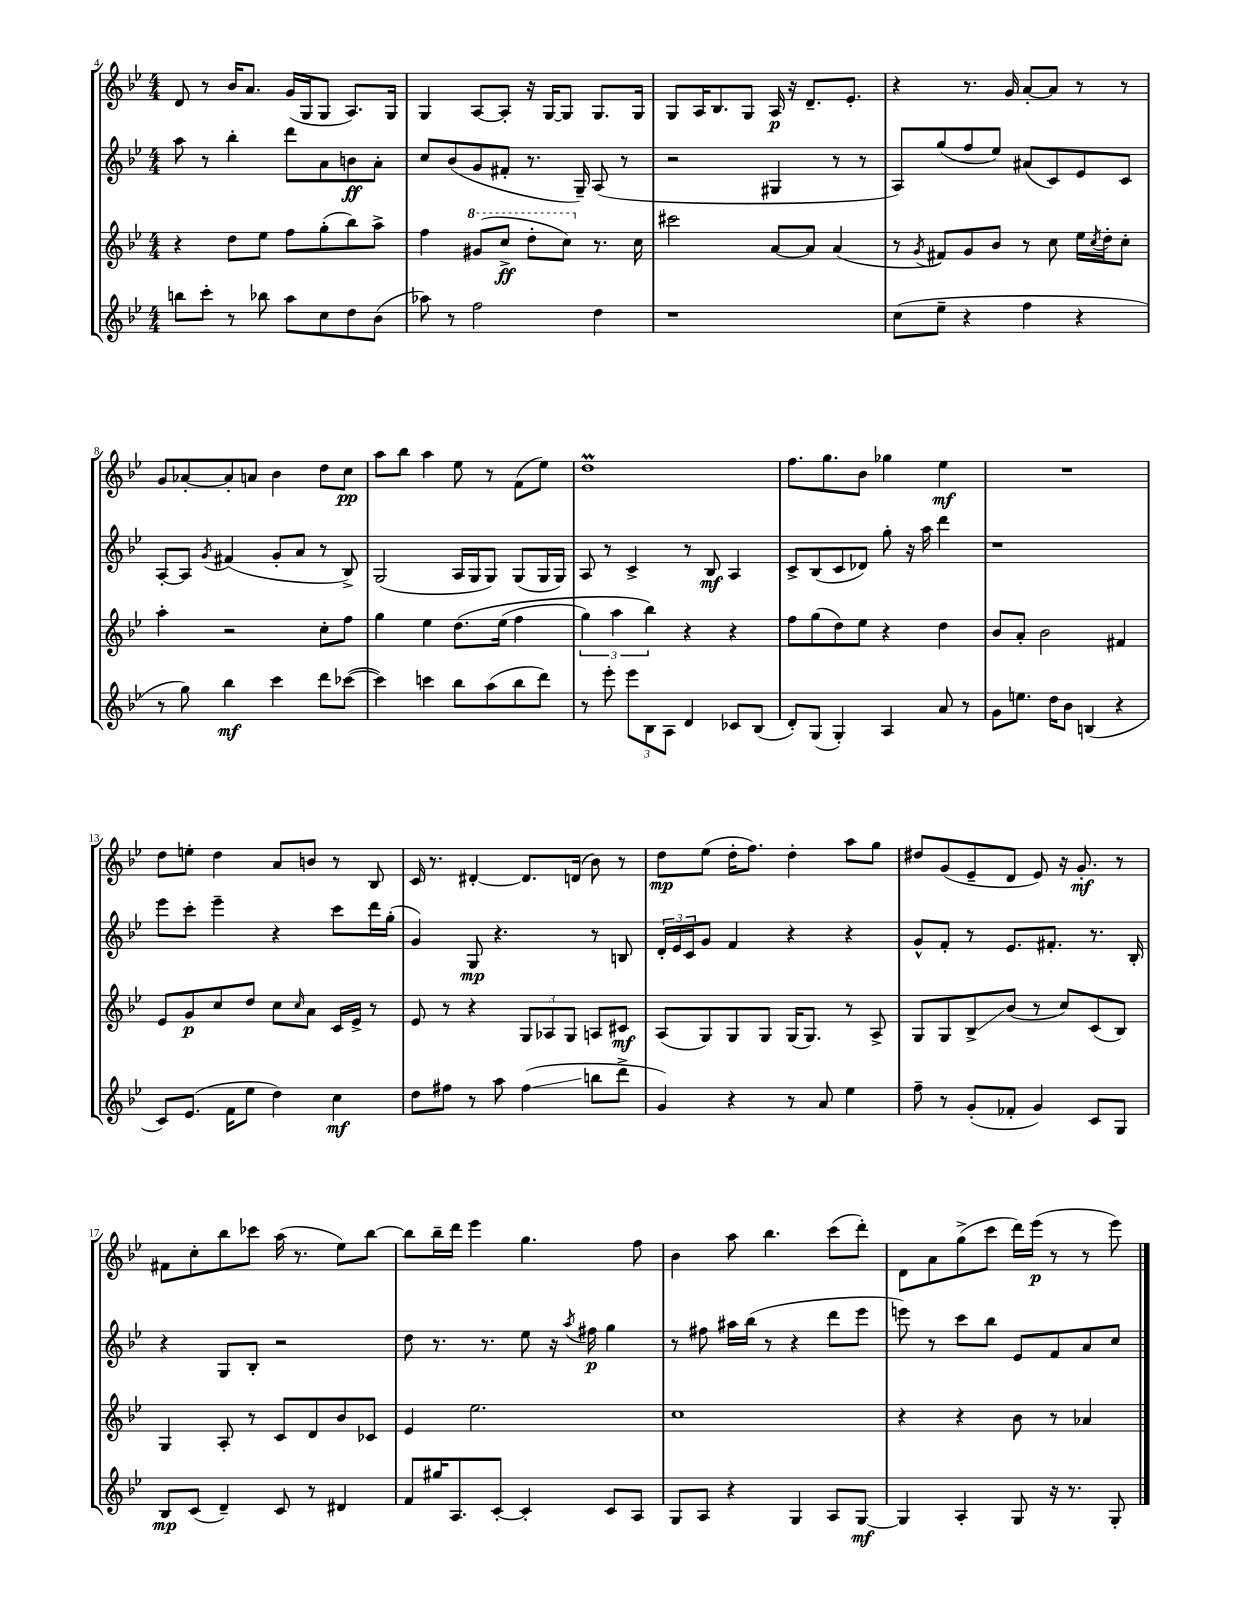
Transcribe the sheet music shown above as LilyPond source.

<<
\new StaffGroup <<
\new Staff = "s0" {
    \clef treble \key bes \major \numericTimeSignature \time 4/4
    d'8 r8 bes'16 a'8. g'16( g16 g8 a8.) g16 |
    g4 a8~ a8-. r16 g16~ g8 g8. g16 |
    g8 a16 bes8. g8 a16\p r16 d'8.-- ees'8.-. |
    r4 r8. g'16 a'8~-. a'8 r8 r8 |
    g'8 aes'8~-. aes'8-. a'8 bes'4 d''8 c''8\pp |
    a''8 bes''8 a''4 ees''8 r8 f'8( ees''8) |
    d''1\prall |
    f''8. g''8. bes'8 ges''4 ees''4\mf |
    R1 |
    d''8 e''8-. d''4 a'8 b'8 r8 bes8 |
    c'16 r8. dis'4~-. dis'8. d'16( bes'8) r8 |
    d''8\mp ees''8( d''16-. f''8.) d''4-. a''8 g''8 |
    dis''8 g'8( ees'8-- d'8 ees'8) r16 g'8.-.\mf r8 |
    fis'8 c''8-. bes''8 ces'''8 a''16( r8. ees''8) bes''8~ |
    bes''8 bes''16-- d'''16 ees'''4 g''4. f''8 |
    bes'4 a''8 bes''4. c'''8( d'''8-.) |
    d'8 a'8 g''8->( c'''8 d'''16) ees'''16\p( r8 r8 ees'''8) \bar "|." |
}
\new Staff = "s1" {
    \clef treble \key bes \major \numericTimeSignature \time 4/4
    a''8 r8 bes''4-. d'''8 a'8 b'8\ff a'8-. |
    c''8 bes'8( g'8 fis'8-. r8. g16--) a8( r8 |
    r2 gis4 r8 r8 |
    a8) g''8( f''8 ees''8) ais'8( c'8) ees'8 c'8 |
    a8~-. a8 \acciaccatura { g'8 } fis'4( g'8-. a'8 r8 bes8->) |
    g2( a16 g16 g8) g8( g16 g16) |
    a8 r8 c'4-> r8 bes8\mf a4 |
    c'8-> bes8( c'8 des'8) g''8-. r16 a''16 d'''4 |
    r1 |
    ees'''8 c'''8-. ees'''4-- r4 c'''8 d'''16 g''16-.( |
    g'4) g8\mp r4. r8 b8 |
    \tuplet 3/2 { d'16-. ees'16 c'16 } g'8 f'4 r4 r4 |
    g'8-^ f'8-. r8 ees'8. fis'8.-. r8. bes16-. |
    r4 g8 bes8-. r2 |
    d''8 r8. r8. ees''8 r16 \acciaccatura { a''8 } fis''16\p g''4 |
    r8 fis''8 ais''16 bes''16( r8 r4 d'''8 ees'''8 |
    e'''8) r8 c'''8 bes''8 ees'8 f'8 a'8 c''8 \bar "|." |
}
\new Staff = "s2" {
    \clef treble \key bes \major \numericTimeSignature \time 4/4
    r4 d''8 ees''8 f''8 g''8-.( bes''8) a''8-> |
    f''4 \ottava #1 gis''8( c'''8->\ff d'''8-. c'''8) \ottava #0 r8. c''16 |
    cis'''2 a'8~ a'8 a'4( |
    r8 \acciaccatura { g'8 } fis'8) g'8 bes'8 r8 c''8 ees''16 \acciaccatura { c''8 } d''16-. c''8-. |
    a''4-. r2 c''8-. f''8 |
    g''4 ees''4 d''8.\( ees''16( f''4 |
    \tuplet 3/2 { g''4) a''4 bes''4\) } r4 r4 |
    f''8 g''8( d''8) ees''8 r4 d''4 |
    bes'8 a'8-. bes'2 fis'4 |
    ees'8 g'8\p c''8 d''8 c''8 \grace { c''16 } a'8 c'16 ees'16-> r8 |
    ees'8 r8 r4 \tuplet 3/2 { g8 aes8 g8 } a8 cis'8\mf |
    a8( g8) g8 g8 g16( g8.) r8 a8-> |
    g8 g8 bes8->\glissando bes'8( r8 c''8) c'8( bes8) |
    g4 a8-. r8 c'8 d'8 bes'8 ces'8 |
    ees'4 ees''2. |
    c''1 |
    r4 r4 bes'8 r8 aes'4 \bar "|." |
}
\new Staff = "s3" {
    \clef treble \key bes \major \numericTimeSignature \time 4/4
    b''8 c'''8-. r8 bes''8 a''8 c''8 d''8 bes'8( |
    aes''8) r8 f''2 d''4 |
    r1 |
    c''8( ees''8-- r4 f''4 r4 |
    r8 g''8) bes''4\mf c'''4 d'''8 ces'''8~( |
    ces'''4) c'''4 bes''8 a''8( bes''8 d'''8) |
    r8 ees'''8-. \tuplet 3/2 { ees'''8 bes8 a8 } d'4 ces'8 bes8( |
    d'8-.) g8( g4-.) a4 a'8 r8 |
    g'8 e''8. d''16 bes'8 b4( r4 |
    c'8) ees'8.( f'16 ees''8 d''4) c''4\mf |
    d''8 fis''8 r8 a''8 fis''4\glissando( b''8 d'''8-> |
    g'4) r4 r8 a'8 ees''4 |
    f''8-- r8 g'8-.( fes'8-. g'4) c'8 g8 |
    bes8\mp c'8( d'4--) c'8 r8 dis'4 |
    f'8 gis''16 a8. c'8~-. c'4-. c'8 a8 |
    g8 a8 r4 g4 a8 g8~\mf |
    g4 a4-. g8 r16 r8. g8-. \bar "|." |
}
>>
>>
\layout { \context { \Score currentBarNumber = #4 } }
